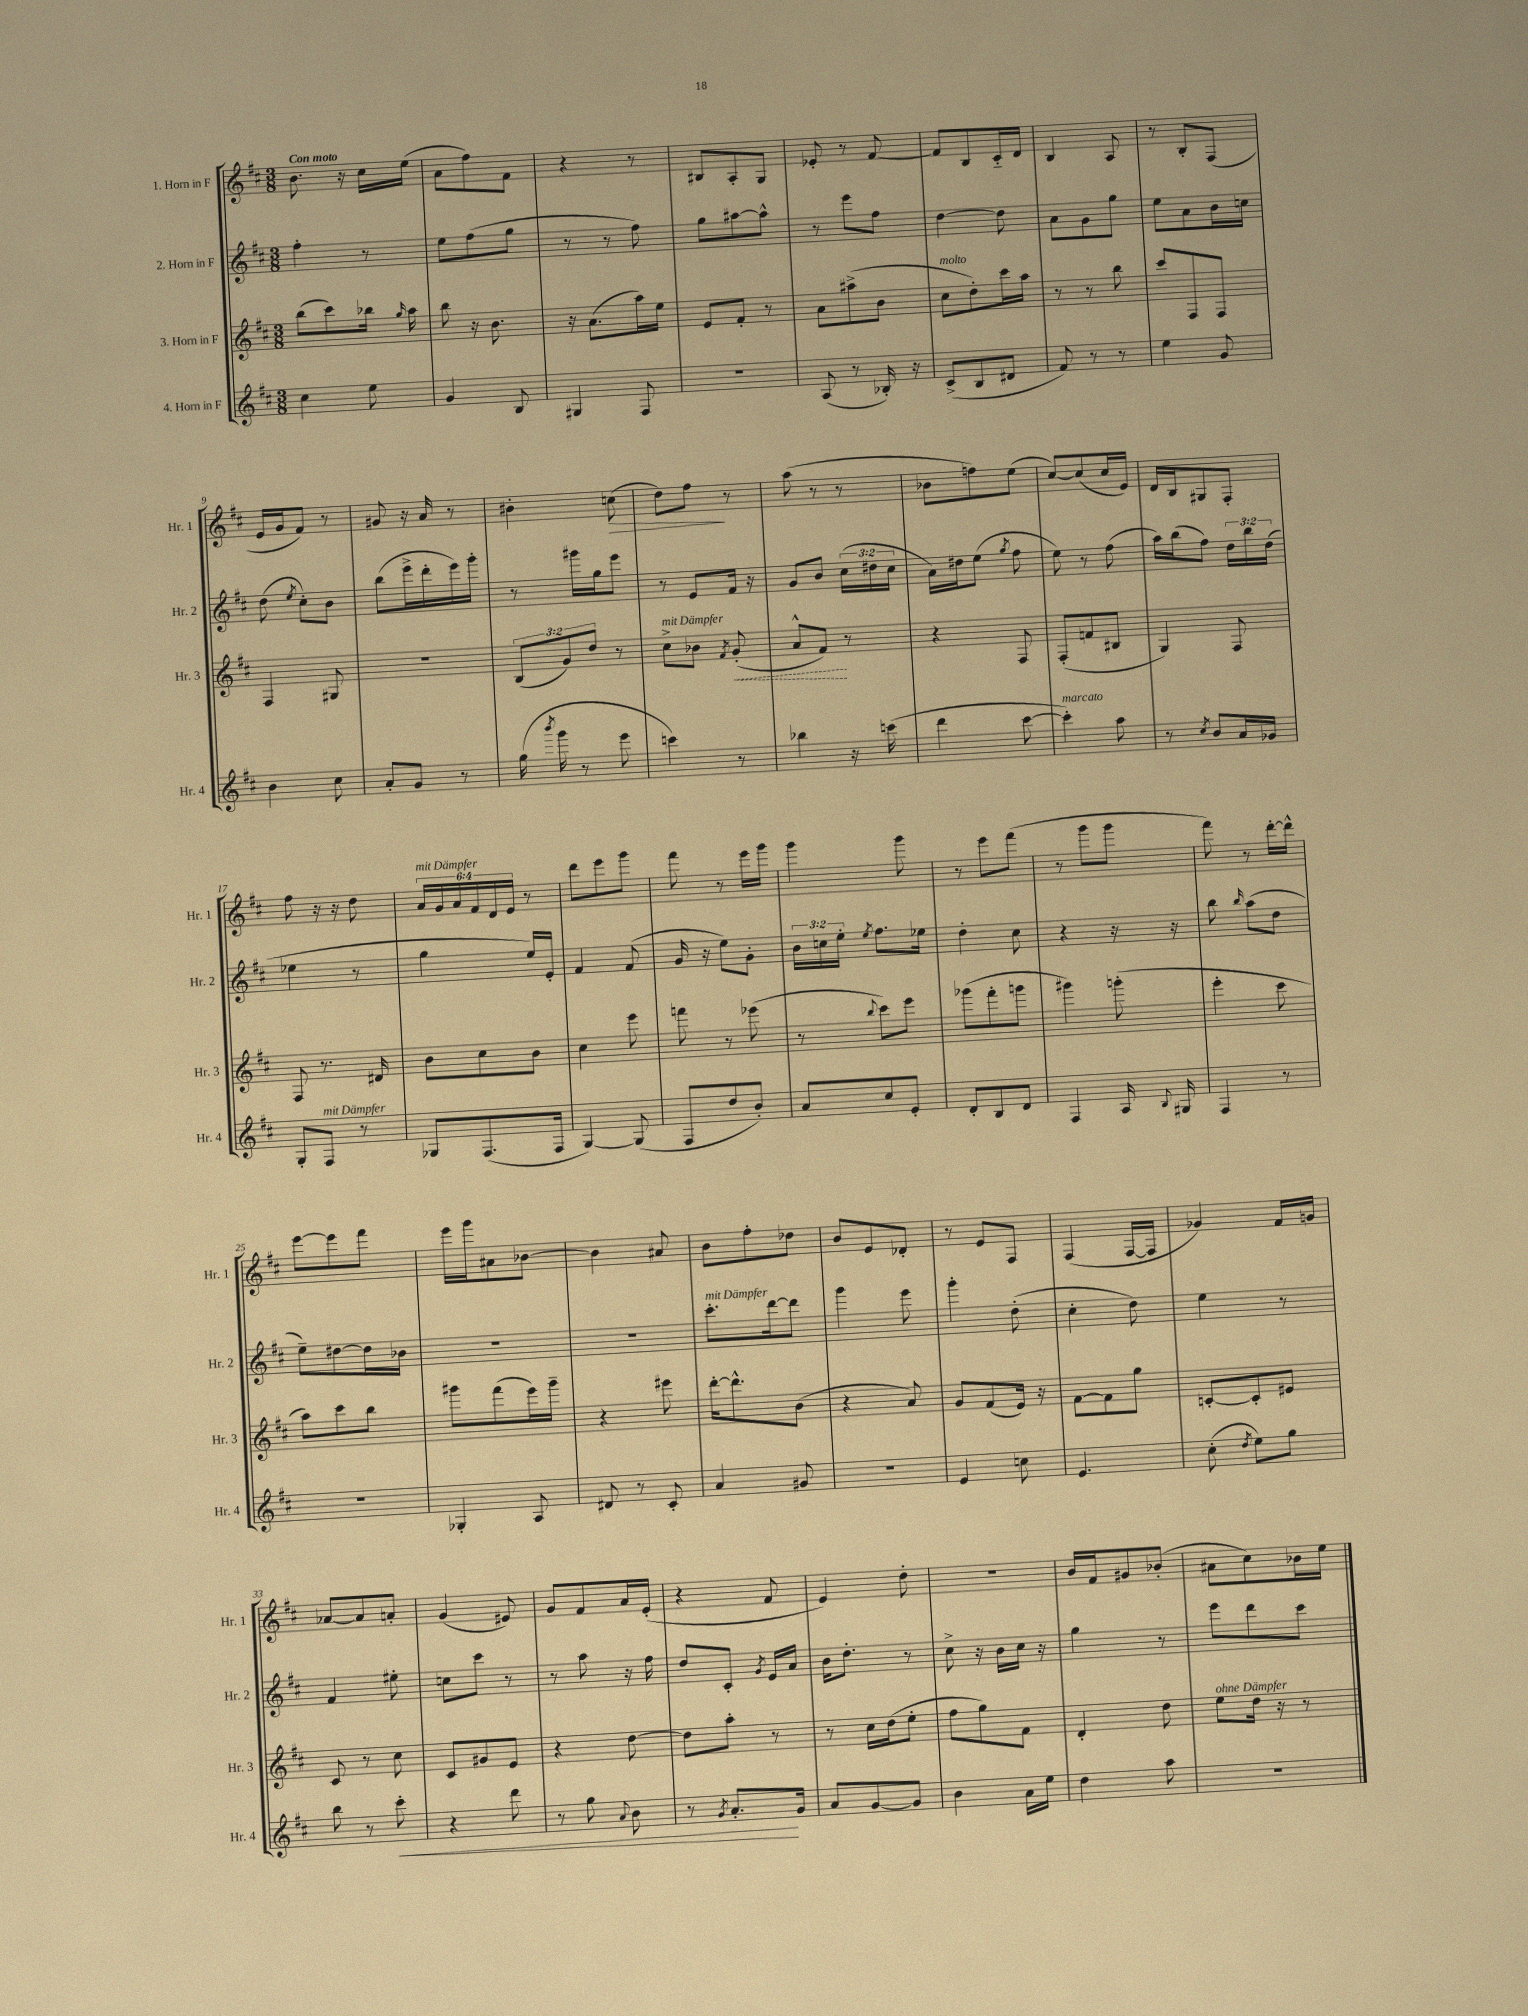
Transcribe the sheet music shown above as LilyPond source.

<<
\new StaffGroup <<
\new Staff = "s0" \with { instrumentName = "1. Horn in F" shortInstrumentName = "Hr. 1" } {
    \clef treble \key d \major \numericTimeSignature \time 3/8 \override Staff.TupletNumber.text = #tuplet-number::calc-fraction-text \tempo "Con moto"
    \autoBeamOff b'8. r16 cis''16[ e''16]( |
    a'8[ fis''8) fis'8] |
    r4 r8 |
    bis8[ a8-. g8] |
    ees'8-. r8 fis'8~ |
    fis'8[ b8 cis'16-_ d'16] |
    b4 a8 |
    r8 b8[-. fis8]( |
    e'16[ g'16 fis'8]) r8 |
    gis'8 r16 a'16 r8 |
    bis'4-. c''8\>( |
    d''8[) fis''8]\! r8 |
    a''8( r8 r8 |
    bes'8[ f''8) e''8]( |
    cis''8[~) cis''8( cis''16 e'16]) |
    d'16[ b16 gis8 fis8]-. |
    fis''8 r16 r16 d''8 |
    \tuplet 6/4 { a'16[^\markup { \italic "mit Dämpfer" } g'16 a'16 fis'16 d'16 e'16] } r8 |
    d'''8[ e'''8 g'''8] |
    fis'''8 r8 e'''16[ g'''16] |
    g'''4 g'''8 |
    r8 e'''8[ fis'''8]( |
    r8 g'''8[ g'''8] |
    fis'''8) r8 d'''16[~-. d'''16]-^ |
    e'''8[~ e'''8 fis'''8] |
    e'''16[ g'''16 ais'8 bes'8]~ |
    bes'4 ais'8 |
    b'8[ fis''8-. des''8] |
    b'8[ e'8 des'8]-. |
    r8 e'8[ fis8] |
    fis4( fis16[~ fis16] |
    ges'4) fis'16[ g'16] |
    aes'8[~ aes'8 a'8]-. |
    g'4( eis'8) |
    g'8[ fis'8 a'16 e'16]-.( |
    r4 fis'8 |
    e'4) d''8-. |
    R4. |
    b'16[ fis'16 gis'8 bes'8]-.( |
    ais'8[ cis''8) bes'16 e''16] \bar "|." |
}
\new Staff = "s1" \with { instrumentName = "2. Horn in F" shortInstrumentName = "Hr. 2" } {
    \clef treble \key d \major \numericTimeSignature \time 3/8 \override Staff.TupletNumber.text = #tuplet-number::calc-fraction-text
    \autoBeamOff fis''4-. r8 |
    e''8[ fis''8( g''8] |
    r8 r8 fis''8) |
    g''8[ ais''8~ ais''8]-^ |
    r8 e'''8[ fis''8] |
    d''4~ d''8 |
    a'8[ g'8 g''8] |
    e''8[ a'8 b'16 c''16] |
    d''8( \acciaccatura { e''8 } cis''8[-.) b'8] |
    b''8[( e'''16-> d'''16-. e'''16) g'''16]-. |
    r8 gis'''16[ g''16 e'''8] |
    r8 e'8[ fis'16] r16 |
    g'8[ b'8] \tuplet 3/2 { cis''16[( dis''16 cis''16] } |
    a'16[) dis''16 e''8]( \acciaccatura { g''8 } fis''8 |
    e''8) r8 fis''8( |
    a''16[) b''16( fis''8]) \tuplet 3/2 { d''16[ b''16 d''16]( } |
    ees''4 r8 |
    g''4 e''16[) e'16]-. |
    fis'4 fis'8( |
    g'16 r16 e''8[) g'8]-. |
    \tuplet 3/2 { b'16[ c''16 e''16]-. } \acciaccatura { e''8 } fis''8.[ ees''16] |
    d''4-. cis''8 |
    r4 r16 r16 |
    b''8 \grace { b''16 } a''8[( d''8] |
    e''8[--) dis''8~ dis''16 bes'16] |
    R4. |
    R4. |
    cis'''8.[-.^\markup { \italic "mit Dämpfer" } d'''16~ d'''8] |
    g'''4 e'''8 |
    g'''4-. d''8-.( |
    cis''4-. d''8) |
    e''4 r8 |
    fis'4 eis''8-. |
    c''8[ cis'''8] r8 |
    r8 a''8 r16 fis''16 |
    d''8[ cis'8]-. \acciaccatura { g'8 } e'16[ a'16] |
    b'16[ d''8.]-. r8 |
    cis''8-> r16 b'16[ cis''16] r16 |
    g''4 r8 |
    e'''8[ d'''8 cis'''8] \bar "|." |
}
\new Staff = "s2" \with { instrumentName = "3. Horn in F" shortInstrumentName = "Hr. 3" } {
    \clef treble \key d \major \numericTimeSignature \time 3/8 \override Staff.TupletNumber.text = #tuplet-number::calc-fraction-text
    \autoBeamOff b''8[( cis'''8) bes''16] \grace { g''16 } a''16 |
    b''8 r16 b'8. |
    r16 a'8.[( a''16) e''16] |
    e'8[ fis'8]-. r8 |
    a'8[ ais''8->( b'8] |
    cis''8[^\markup { \italic "molto" } d''8-.) cis'''16 a''16] |
    r8 r8 b''8 |
    cis'''8[ fis8 fis8] |
    fis4 gis8 |
    R4. |
    \tuplet 3/2 { b8[( g'8) d''8] } r8 |
    cis''8[->^\markup { \italic "mit Dämpfer" } bes'8] \acciaccatura { fis'8 } \once \override Hairpin.style = #'dashed-line g'8-.\<( |
    a'8[-^ fis'8]\!) r8 |
    r4 fis8 |
    fis8[-.( f'8 bis8] |
    g4) fis8 |
    fis8 r8. dis'16 |
    b'8[ cis''8 b'8] |
    cis''4 e'''8 |
    f'''8 r8 ees'''8( |
    r8 \appoggiatura { b''8 } cis'''8[) e'''8] |
    ges'''8[( fis'''8-. g'''8] |
    gis'''4) g'''8-.( |
    e'''4-. cis'''8 |
    a''8[) cis'''8 b''8] |
    gis'''8[ fis'''8( e'''16) gis'''16]-- |
    r4 eis'''8 |
    d'''16[~-. d'''8.-^ b'8]( |
    r4 a'8) |
    g'8[ fis'8( e'16]) r16 |
    fis'8[~ fis'8 g''8] |
    c'8[~-. c'8-. eis'8] |
    cis'8 r8 cis''8 |
    cis'8[ gis'8 e'8] |
    r4 d''8~ |
    d''8[ a''8]-. r8 |
    r8 cis''16[ d''16( e''8]-. |
    fis''8[ g''8) fis'8] |
    d'4-. d''8 |
    e''8[^\markup { \italic "ohne Dämpfer" } d''16] r16 r8 \bar "|." |
}
\new Staff = "s3" \with { instrumentName = "4. Horn in F" shortInstrumentName = "Hr. 4" } {
    \clef treble \key d \major \numericTimeSignature \time 3/8
    \autoBeamOff cis''4 e''8 |
    g'4 b8 |
    gis4 fis8 |
    R4. |
    a8( r8 bes16-.) r16 |
    cis'8[->( b8 dis'8] |
    fis'8) r8 r8 |
    e''4 g'8 |
    b'4 cis''8 |
    a'8[-. g'8] r8 |
    g''16( \acciaccatura { b'''8 } g'''16 r8 e'''8 |
    c'''4) r8 |
    bes''4 r16 c'''16( |
    d'''4 cis'''8~ |
    cis'''4-.^\markup { \italic "marcato" }) a''8 |
    r8 \acciaccatura { cis''8 } b'8[ a'16 ges'16] |
    g8[-. fis8]^\markup { \italic "mit Dämpfer" } r8 |
    ges8[ fis8.( fis16] |
    g4~) g8( |
    fis8[ d''8 b'8]-.) |
    a'8[ cis''8 e'8]-. |
    d'8[-. b8 d'8] |
    fis4 a16 \appoggiatura { b8 } gis16 |
    fis4 r8 |
    R4. |
    ges4-. a8 |
    dis'8 r8 cis'8-. |
    a'4 gis'8 |
    R4. |
    e'4 c''8 |
    e'4. |
    cis''8-.( \acciaccatura { d''8 } e''8[) g''8] |
    b''8 r8 cis'''8-.\< |
    r4 d'''8 |
    r8 g''8 \appoggiatura { a'8 } b'8 |
    r8 \acciaccatura { g'8 } a'8.[-.\! g'16] |
    a'8[ g'8~ g'8] |
    b'4 a'16[ e''16] |
    d''4 a''8 |
    R4. \bar "|." |
}
>>
>>
